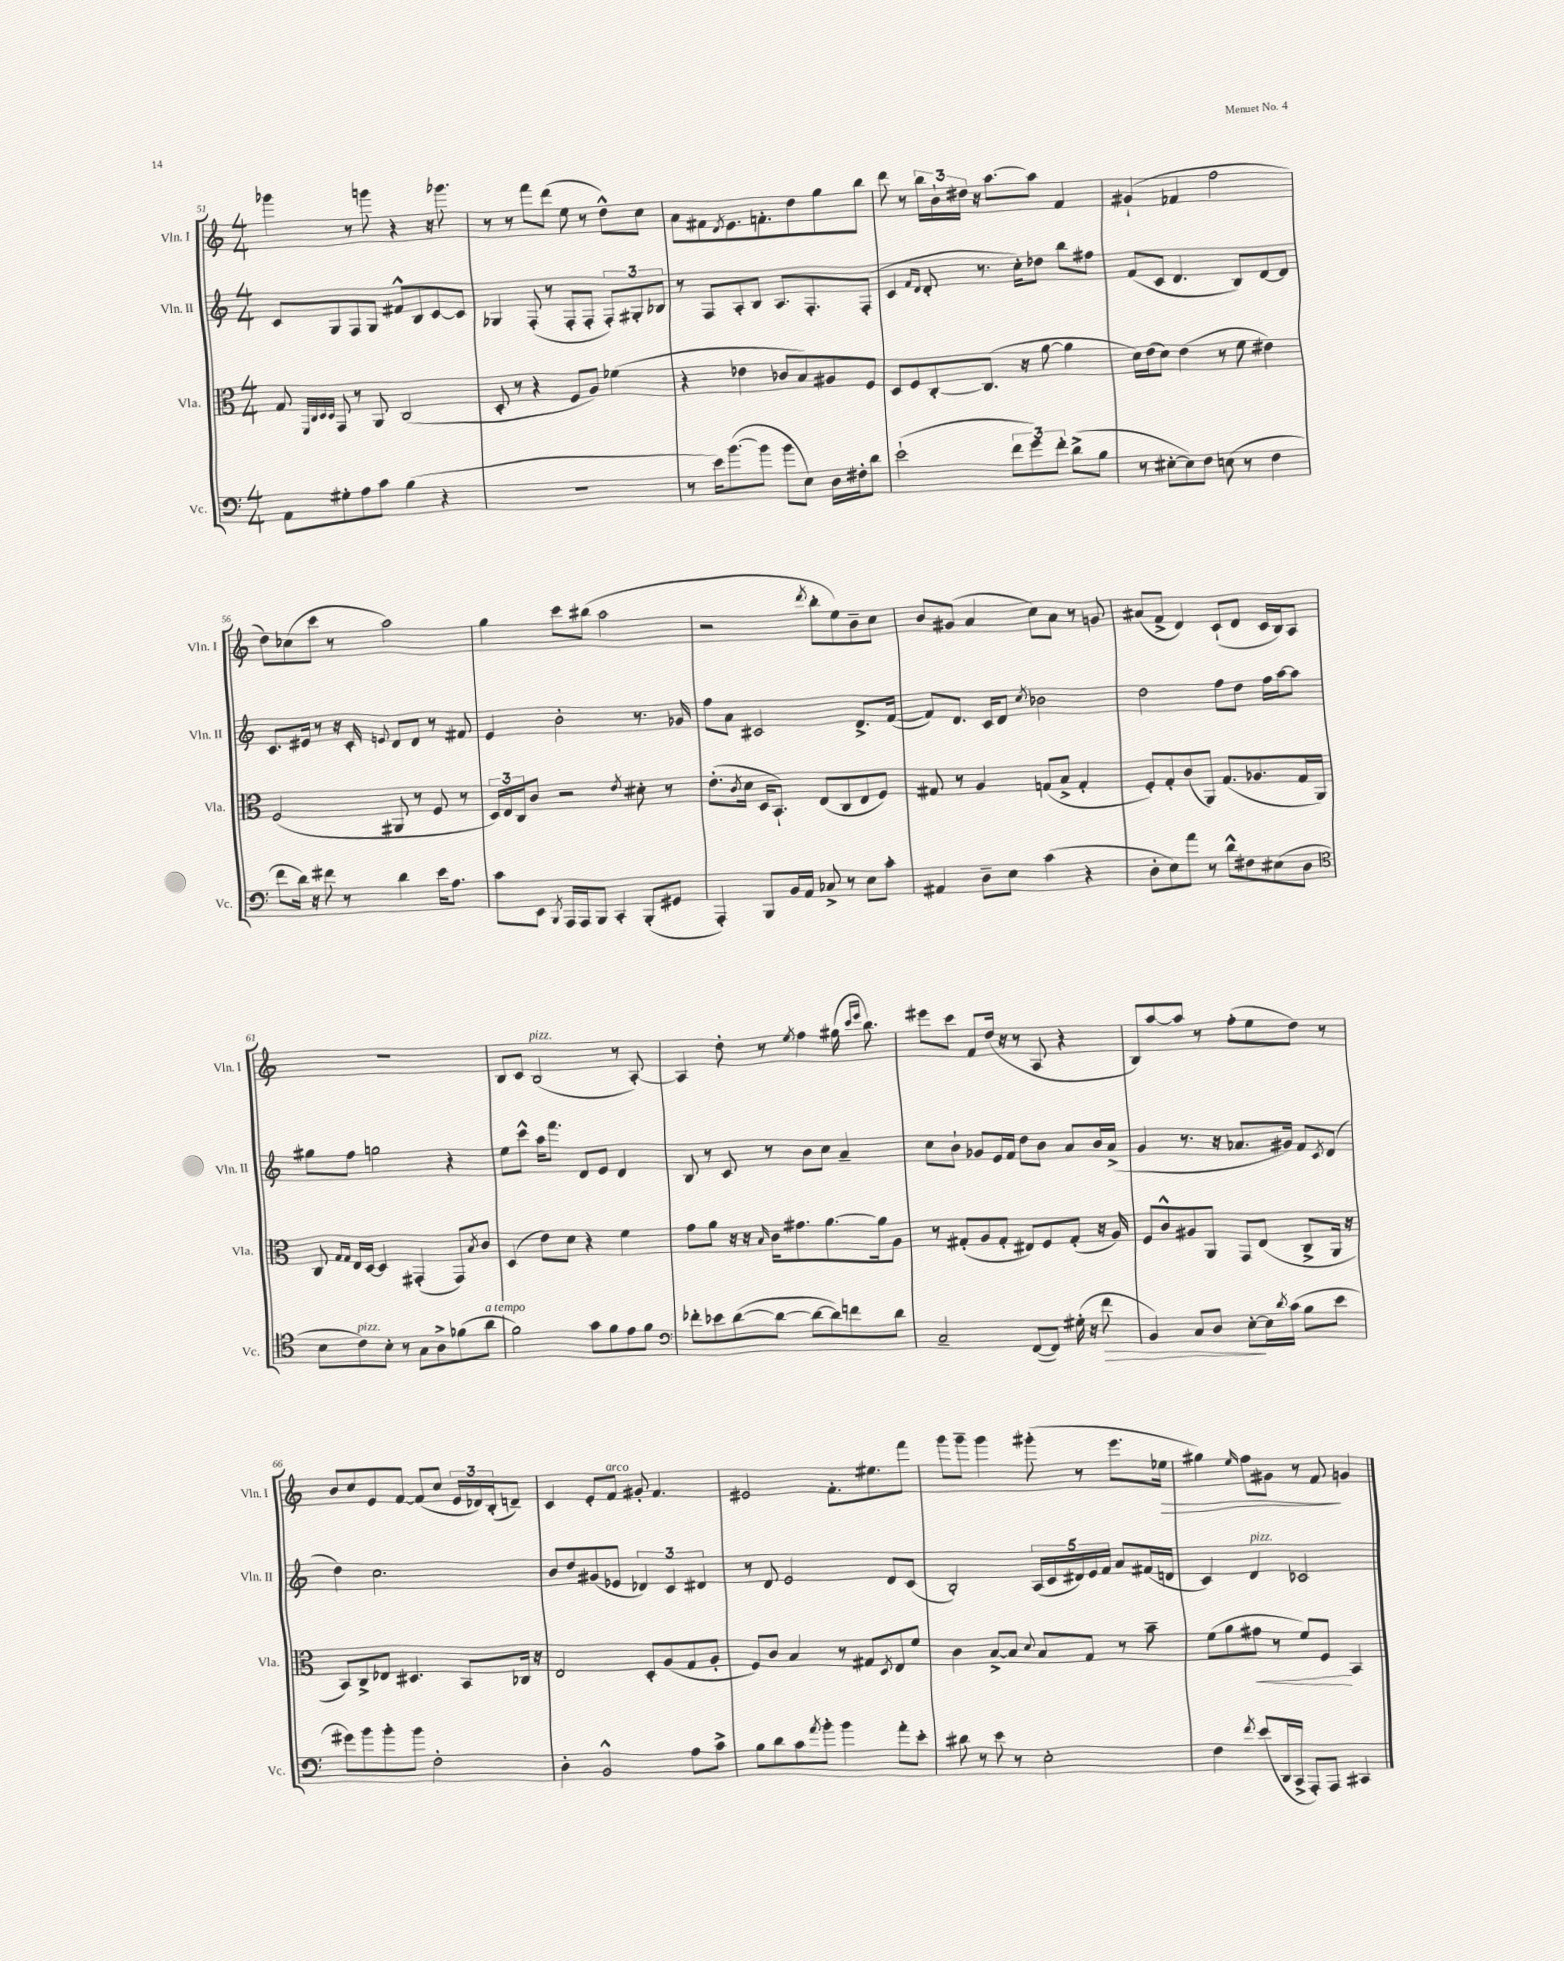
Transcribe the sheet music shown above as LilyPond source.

<<
\new StaffGroup <<
\new Staff = "s0" \with { instrumentName = "Vln. I" shortInstrumentName = "Vln. I" } {
    \clef treble \key c \major \numericTimeSignature \time 4/4
    ges'''4 r8 g'''8 r4 r16 ges'''8. |
    r8 r8 f'''8 d'''8( e''8 r8 d''8-^) c''8 |
    a'8 fis'8 \acciaccatura { d'8 } e'8. f'8.-. d''8 g''8 b''8 |
    d'''8 r8 \tuplet 3/2 { b''16 b'16-! dis''16 } r16 a''8.~ a''8 f'4 |
    gis'4-!( fes'4 f''2 |
    d''8) ces''8( c'''8 r8 a''2) |
    g''4 c'''8 bis''8( a''2 |
    r2 \acciaccatura { d'''8 } b''8-. e''8) b'8-- c''8 |
    b'8 gis'8( a'4 c''8) a'8 r8 g'8 |
    ais'8( f'8-> d'4) c'8-!( d'8 c'16 b16) a8 |
    R1 |
    b8 c'8 b2^\markup { \italic "pizz." }( r8 a8~-.) |
    a4 d''8-. r8 \acciaccatura { e''8 } f''4 gis''16( \grace { c'''16 e'''16 } b''8.) |
    eis'''8 c'''8 f'8 d''16( r16 r8 a8 r4 |
    b8) a''8~ a''8 r8 f''8-.( e''8 d''8) r8 |
    b'8 c''8 e'8 f'8~ f'8( c''8 \tuplet 3/2 { e'16 des'16) b16-.( } d'8--) |
    c'4 e'8-. f'8^\markup { \italic "arco" } gis'8-. f'4. |
    eis'2 f'8.-. eis''8. f'''8 |
    g'''8 g'''8-- g'''4 gis'''8-.( r8 e'''8. ees''16\> |
    gis''4) \grace { e''16 } f''8 gis'8 r8 f'8\! g'4 \bar "|." |
}
\new Staff = "s1" \with { instrumentName = "Vln. II" shortInstrumentName = "Vln. II" } {
    \clef treble \key c \major \numericTimeSignature \time 4/4
    c'8 g8 f8 g8 fis'8-^ b8 c'8~ c'8 |
    ges4 f8-.( r8 f8-. f8-. \tuplet 3/2 { f8-.) gis8-. bes8 } |
    r8 f8 a8-. b8 a8. f8.-. f8-.( |
    c'4 \grace { f'16 d'16 } d'8-. r8. c''16-.) des''8 b''8 fis''8 |
    f'8( c'8 d'4. b8) d'8~ d'8 |
    c'8. eis'16 r8 r16 c'16-. \appoggiatura { e'8 } d'8 d'8 r8 fis'8 |
    e'4 b'2-. r8. ges'16 |
    f''8 a'8 cis'2 d'8.-> f'16~( |
    f'8) d'8. c'16 d'8 \acciaccatura { c''8 } bes'2 |
    d''2 f''8 d''8 f''16 a''16~ a''8 |
    gis''8 f''8 g''2 r4 |
    e''8 c'''8-^ a''16 f'''8. d'8 e'8 d'4 |
    b8 r8 c'8 r8 b'8 c''8 a'4-- |
    c''8 b'8-! ges'8 e'16 f'16 d''8 b'8 a'8 b'16 a'16->( |
    g'4 r8. r16 aes'8. gis'16) f'8 \acciaccatura { c'8 } d'8( |
    d''4) c''2. |
    b'8 d''8 gis'8( ees'8 \tuplet 3/2 { des'4) c'4 dis'4 } |
    r8 d'8 e'2 d'8 c'8( |
    b2-.) \tuplet 5/4 { a16( c'16 dis'16) e'16 f'16 } a'8 fis'16( d'16 |
    c'4) d'4^\markup { \italic "pizz." } ces'2 \bar "|." |
}
\new Staff = "s2" \with { instrumentName = "Vla." shortInstrumentName = "Vla." } {
    \clef alto \key c \major \numericTimeSignature \time 4/4
    g8 \grace { f,32 c32 d32 d32 } g,8 r8 a,8 c2( |
    d8-. r8 r4 f8 a8) fes'4( |
    r4 ees'4 ces'8 b8) ais8 f8 |
    d8 f8 c8~-. c8.( r16 a'8~ a'4 |
    d'16) e'16( d'8) e'4( r8 f'8 eis'4) |
    f2( ais,8 r8 f8 r8 |
    \tuplet 3/2 { d16) e16 c16 } c'8 r2 \acciaccatura { e'8 } dis'8-. r8 |
    e'8.-.( \acciaccatura { c'8 } d'16 d16 b,8.-!) e8( c8 e8 f8) |
    gis8 r8 a4 g8( b8-> g4-. |
    f8-.) g8-. c'8( a,8) g8.( aes8. g16 a,16) |
    c8 \grace { g16 g16 } e16 d16~ d4 gis,4-.( gis,8) \acciaccatura { b8 } c'8 |
    d4( e'8) d'8 r4 f'4 |
    g'8 a'8 r16 r16 \grace { b16 } c'16 gis'8. a'8.~ a'16 a8 |
    r8 gis8-.( a8 gis8-. eis8) f8 gis8-.( r16 a16) |
    f8 c'8-^ ais8 a,8 g,8 e8( c8-> a,16 r16 |
    b,8) c8-> ees8 dis4. b,8 ces16 r16 |
    e2 d8-. a8( g8 a8-. |
    f8) c'8 b4 r8 gis8 \acciaccatura { d8 } e8 f'8 |
    c'4 b8~-> b8 \appoggiatura { d'8 } b8 g8 r8 b'8-- |
    f'8( a'8 gis'8\< r8 f'8) f8\! b,4 \bar "|." |
}
\new Staff = "s3" \with { instrumentName = "Vc." shortInstrumentName = "Vc." } {
    \clef bass \key c \major \numericTimeSignature \time 4/4
    a,8 gis8-. a8 c'8 b4( r4 |
    R1 |
    r8 e'16) b'8.~( b'8 b'8 e8) d16 fis16-. d'8 |
    e'2-!( \tuplet 3/2 { f'8 g'8) f'8-. } d'8->( b8 |
    r8 eis8~-. eis8) f8 e8( r8 f4 |
    f'8 d'16) r16 fis'8 r8 d'4 e'16 a8. |
    c'8 e,8 \acciaccatura { b,,8 } a,,16 a,,16 b,,8 c,4-. b,,8-.( gis,8 |
    a,,4-.) b,,8 b,16 a,16 ces8-> r8 e8 c'8-. |
    ais,4 d8-- e8 c'4( r4 |
    d8-. e8) a'8 r8 d'8-^ fis8 eis8( d8 |
    \clef tenor b8 c'8^\markup { \italic "pizz." }) b8-. r8 g8 a8-> fes'8( a'8^\markup { \italic "a tempo" } |
    f'2) g'8 f'8 e'8 f'8 |
    \clef bass fes'8-. ees'8 d'8~( d'8~ d'8~ d'8) f'8 d'8 |
    c2-- f,8~( f,8) gis16-.( r16 f'8\> |
    b,4) c8 d8 e8~-.\! e16 \acciaccatura { d'8 } c'16( b8 e'8 |
    gis'8) b'8 b'8-. b'8 f2-. |
    d4-. b,2-^ a8 c'8-> |
    b8 d'8 c'8 \acciaccatura { a'8 } b'8-. b'4 a'8-. e'8-. |
    dis'8 r8 e'8 r8 e2-. |
    f4 \acciaccatura { f'8 } e'8( d,16 c,16-> a,,8-.) a,,8 cis,4 \bar "|." |
}
>>
>>
\layout { \context { \Score currentBarNumber = #51 } }
